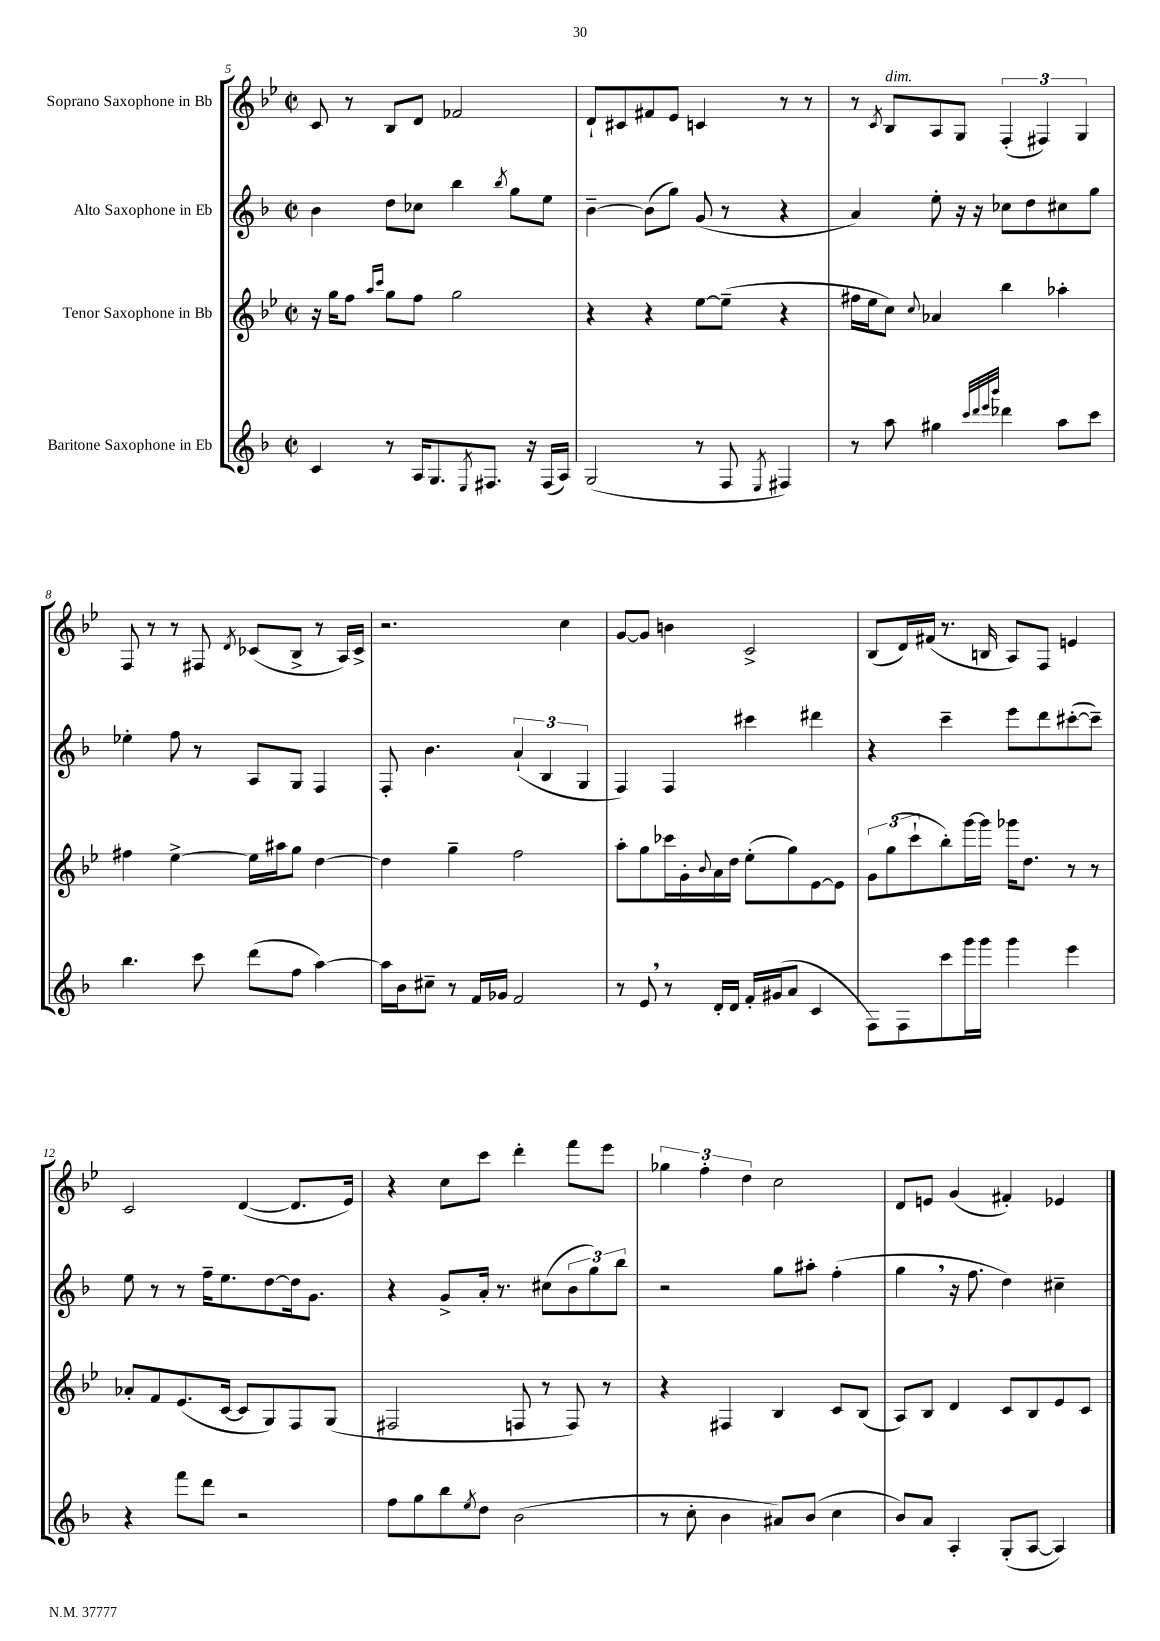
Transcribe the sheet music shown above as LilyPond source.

<<
\new StaffGroup <<
\new Staff = "s0" \with { instrumentName = "Soprano Saxophone in Bb" } {
    \clef treble \key bes \major \defaultTimeSignature \time 2/2
    c'8 r8 bes8 d'8 fes'2 |
    d'8-! cis'8 fis'8 ees'8 c'4 r8 r8 |
    r8 \acciaccatura { c'8 } bes8^\markup { \italic "dim." } a8 g8 \tuplet 3/2 { f4-.( fis4) g4 } |
    f8 r8 r8 fis8 \acciaccatura { d'8 } ces'8( bes8-> r8 a16) ces'16-> |
    r2. c''4 |
    g'8~ g'8 b'4 c'2-> |
    bes8( d'16) fis'16( r8. b16 a8) f8 e'4 |
    c'2 d'4~( d'8. ees'16) |
    r4 c''8 c'''8 d'''4-. f'''8 ees'''8 |
    \tuplet 3/2 { ges''4 f''4-. d''4 } c''2 |
    d'8 e'8 g'4( fis'4-.) ees'4 \bar "|." |
}
\new Staff = "s1" \with { instrumentName = "Alto Saxophone in Eb" } {
    \clef treble \key f \major \defaultTimeSignature \time 2/2
    bes'4 d''8 ces''8 bes''4 \acciaccatura { bes''8 } g''8 e''8 |
    bes'4~-- bes'8( g''8) g'8( r8 r4 |
    a'4) e''8-. r16 r16 ces''8 d''8 cis''8 g''8 |
    ees''4-. f''8 r8 a8 g8 f4 |
    f8-. bes'4. \tuplet 3/2 { a'4-!( bes4 g4 } |
    f4) f4 cis'''4 dis'''4 |
    r4 c'''4-- e'''8 d'''8 cis'''8~-.( cis'''8--) |
    e''8 r8 r8 f''16-- e''8. d''8~ d''16 g'8. |
    r4 g'8-> a'16-. r8. cis''8( \tuplet 3/2 { bes'8 g''8) bes''8 } |
    r2 g''8 ais''8-. f''4-.( |
    g''4 \breathe r16 f''8. d''4) cis''4-- \bar "|." |
}
\new Staff = "s2" \with { instrumentName = "Tenor Saxophone in Bb" } {
    \clef treble \key bes \major \defaultTimeSignature \time 2/2
    r16 g''16 f''8 \grace { a''16 c'''16 } g''8 f''8 g''2 |
    r4 r4 ees''8~ ees''8--( r4 |
    fis''16 ees''16 c''8) \appoggiatura { c''8 } aes'4 bes''4 aes''4-. |
    fis''4 ees''4~-> ees''16 ais''16 g''8 d''4~ |
    d''4 g''4-- f''2 |
    a''8-. g''8 ces'''16 g'16-. \appoggiatura { bes'8 } a'16 d''16 ees''8-.( g''8) ees'8~ ees'8 |
    \tuplet 3/2 { g'8 g''8( c'''8-! } bes''8-.) g'''16~ g'''16 ges'''16 d''8. r8 r8 |
    aes'8-. f'8 ees'8.( c'16~ c'8 g8) f8 g8( |
    fis2 f8 r8 f8) r8 |
    r4 fis4 bes4 c'8 bes8( |
    a8) bes8 d'4 c'8 bes8 ees'8 c'8 \bar "|." |
}
\new Staff = "s3" \with { instrumentName = "Baritone Saxophone in Eb" } {
    \clef treble \key f \major \defaultTimeSignature \time 2/2
    c'4 r8 a16 g8. \acciaccatura { e8 } fis8. r16 fis16( a16) |
    g2( r8 f8 \acciaccatura { e8 } fis4) |
    r8 a''8 gis''4 \grace { c'''32 d'''32 e'''32 bes'''32 } des'''4 a''8 c'''8 |
    bes''4. c'''8 d'''8( f''8 a''4~) |
    a''16 bes'16 cis''8-- r8 f'16 ges'16 f'2 |
    r8 e'8 \breathe r8 d'16-. d'16 f'16-. gis'16( a'8 c'4 |
    f8) f8 c'''8 g'''16 g'''16 g'''4 e'''4 |
    r4 f'''8 d'''8 r2 |
    f''8 g''8 bes''8 \acciaccatura { e''8 } d''8 bes'2( |
    r8 c''8-. bes'4 ais'8) bes'8( c''4 |
    bes'8) a'8 a4-. g8-.( a8~ a4) \bar "|." |
}
>>
>>
\layout { \context { \Score currentBarNumber = #5 } }
